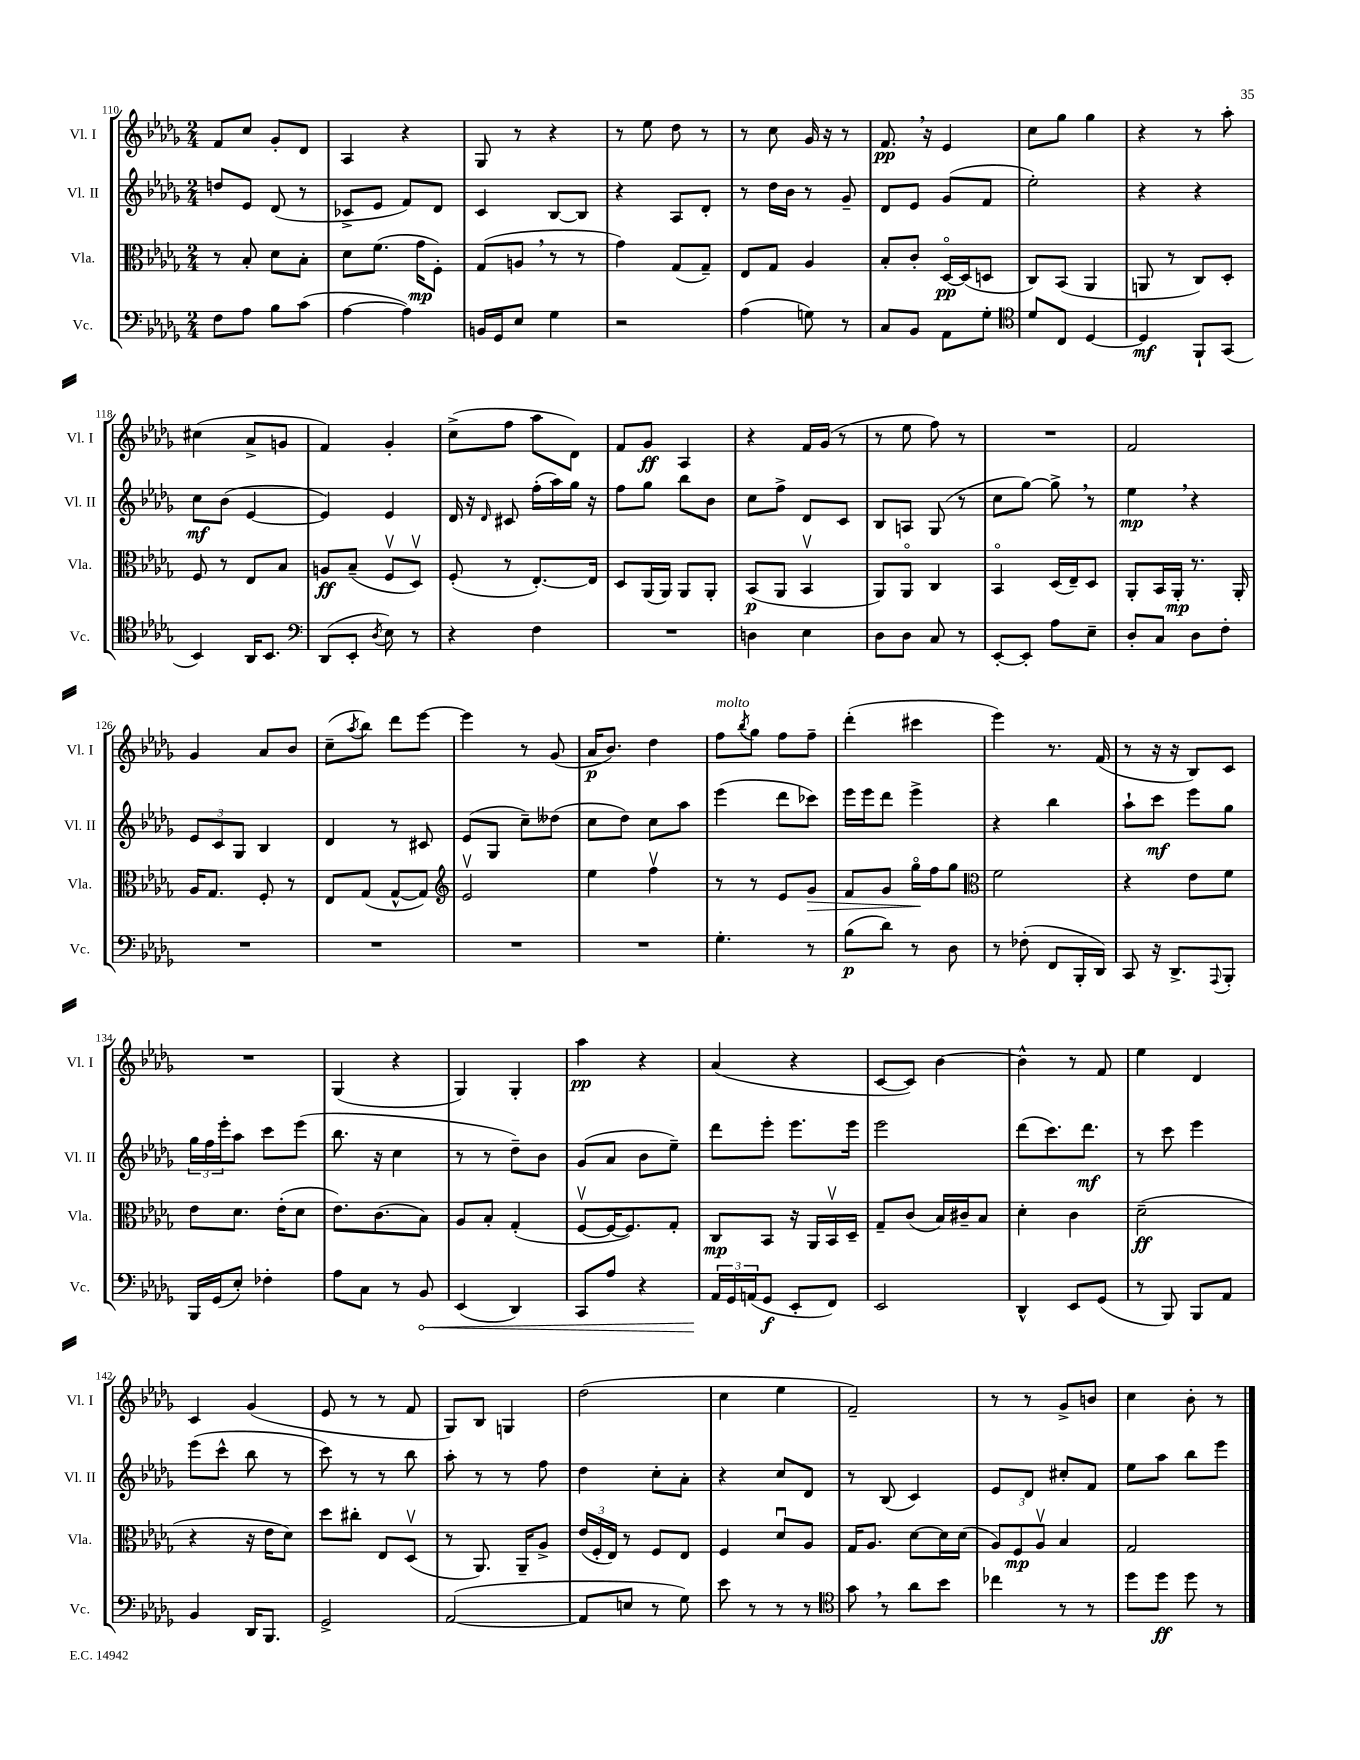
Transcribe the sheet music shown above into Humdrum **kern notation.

**kern	**kern	**kern	**kern
*staff4	*staff3	*staff2	*staff1
*clefF4	*clefC3	*clefG2	*clefG2
*k[b-e-a-d-g-]	*k[b-e-a-d-g-]	*k[b-e-a-d-g-]	*k[b-e-a-d-g-]
*M2/4	*M2/4	*M2/4	*M2/4
8F\L	8r	8dd/L	8f/L
8A-\J	8B-'/	8e-/J	8cc/J
8B-\L	8d-\L	(8d-/	8g-'/L
(8c\J	8B-'\J	8r	8d-/J
=	=	=	=
[4A-\	8d-\L	8c-^/L	4A-/
.	(8.f\J	8e-/J	.
4A-\])	.	8f/L)	4r
.	16g-\LK	.	.
.	8F'\J)	8d-/J	.
=	=	=	=
16BB/LL	(8G-/L	4c/	8G-/
16GG-/J	.	.	.
8E-/J	8A/J	.	8r
4G-\	8r	[8B-/L	4r
.	8r	8B-/]J	.
=	=	=	=
2r	4g-\)	4r	8r
.	.	.	8ee-\
.	(8G-/L	8A-/L	8dd-\
.	8G-~/J)	8d-'/J	8r
=	=	=	=
(4A-\	8E-/L	8r	8r
.	8G-/J	16dd-\LL	8cc\
.	.	16b-\JJ	.
8G\)	4A-/	8r	16g-/
.	.	.	16r
8r	.	8g-~/	8r
=	=	=	=
8C/L	8B-'/L	8d-/L	8.f/
8BB-/J	8c'/J	8e-/J	.
.	.	.	16r
8AA-\L	[16D-o/LL	(8g-/L	4e-/
.	(16D-/]J	.	.
8G-'\J	8D/J	8f/J	.
=	=	=	=
*clefC4	*	*	*
8d-/L	8C/L)	2ee-'\)	8cc\L
8C/J	(8BB-/J	.	8gg-\J
[4D-/	4AA-/	.	4gg-\
=	=	=	=
4D-/]	8AA/	4r	4r
.	8r	.	.
8FF`/L	8C/L)	4r	8r
(8GG-/J	8D-'/J	.	8aa-'\
=	=	=	=
4BB-/)	8F/	8cc\L	(4cc#\
.	8r	(8b-\J	.
16AA-/LK	8E-/L	[4e-/	8a-^/L
8.BB-/J	.	.	.
.	8B-/J	.	8g/J
=	=	=	=
*clefF4	*	*	*
(8DD-/L	8A/L	4e-/])	4f/)
8EE-'/J	(8B-~/J	.	.
8qD-/	.	.	.
8E-\)	8Fv/L	4e-/	4g-'/
8r	8D-v/J)	.	.
=	=	=	=
4r	(8F'/	16d-/	(8cc^\L
.	.	16r	.
.	.	16qqd-/	.
.	8r	8c#/	8ff\J
4F\	[8.E-'/L)	(16ff'\LL	8aa-\L
.	.	16aa-\)	.
.	.	16gg-\JJ	8d-\J)
.	16E-/]Jk	16r	.
=	=	=	=
2r	8D-/L	8ff\L	8f/L
.	(16AA-/L	8gg-\J	8g-/J
.	16AA-/JJ)	.	.
.	8AA-/L	8bb-\L	4A-/
.	8AA-'/J	8b-\J	.
=	=	=	=
4D\	(8BB-/L	8cc\L	4r
.	8AA-/J	8ff^\J	.
4E-\	4BB-v/	8d-/L	16f/LL
.	.	.	(16g-/JJ
.	.	8c/J	8r
=	=	=	=
8D-\L	8AA-/L)	8B-/L	8r
8D-\J	8AA-o/J	8A/J	8ee-\
8C/	4C/	(8G-/	8ff\)
8r	.	8r	8r
=	=	=	=
[8EE-'/L	4BB-o/	8cc\L	2r
8EE-'/]J	.	[8gg-\J)	.
8A-\L	(16D-/LL	8gg-^\]	.
.	16E-~/J)	.	.
8E-~\J	8D-/J	8r	.
=	=	=	=
8D-'/L	8AA-'/L	4ee-\	2f/
8C/J	16BB-/L	.	.
.	16AA-'/JJ	.	.
8D-\L	8.r	4r	.
8F'\J	.	.	.
.	16AA-'/	.	.
=	=	=	=
2r	16A-/LK	12e-/L	4g-/
.	8.G-/J	.	.
.	.	12c/	.
.	.	12G-/J	.
.	8F'/	4B-/	8a-/L
.	8r	.	8b-/J
=	=	=	=
2r	8E-/L	4d-/	(8cc~\L
.	.	.	8qaa-/
.	(8G-/J	.	8bb-\J)
.	[8G-^^/L	8r	8ddd-\L
.	8G-/]J)	8c#/	[8eee-\J
=	=	=	=
*	*clefG2	*	*
2r	2e-v/	(8e-/L	4eee-\]
.	.	8G-/J	.
.	.	8cc~\L)	8r
.	.	(8dd--\J	(8g-/
=	=	=	=
2r	4ee-\	8cc\L	16a-/LK
.	.	.	8.b-/J)
.	.	8dd-\J)	.
.	4ffv\	8cc\L	4dd-\
.	.	8aa-\J	.
=	=	=	=
4.G-'\	8r	(4eee-\	8ff\L
.	.	.	8qbb-/
.	8r	.	8gg-\J
.	8e-/L	8ddd-\L	8ff\L
8r	8g-/J	8ccc-\J)	8ff~\J
=	=	=	=
(8B-\L	8f/L	16eee-\LL	(4ddd-'\
.	.	16eee-\J	.
8d-\J)	8g-/J	8ddd-\J	.
8r	16gg-o\LL	4eee-^\	4ccc#\
.	16ff\J	.	.
8D-\	8gg-\J	.	.
=	=	=	=
*	*clefC3	*	*
8r	2f\	4r	4eee-\)
(8F-'\	.	.	.
8FF/L	.	4bb-\	8.r
16BBB-'/L	.	.	.
16DD-/JJ)	.	.	(16f/
=	=	=	=
8CC/	4r	8aa-`\L	8r
16r	.	8ccc\J	16r
8.DD-^/L	.	.	16r
.	8e-\L	8eee-\L	8B-/L)
8qqAAA-/	.	.	.
8BBB-'/J	8f\J	8gg-\J	8c/J
=	=	=	=
16BBB-/LL	8e-\L	24gg-\LL	2r
.	.	24ff\	.
(16GG-/J	.	.	.
.	.	24eee-'\J	.
8E-'/J)	8.d-\J	8aa-\J	.
4F-'\	.	8ccc\L	.
.	(16e-'\LK	.	.
.	8d-\J	(8eee-\J	.
=	=	=	=
8A-\L	8.e-\L)	8.bb-\	(4G-/
8C\J	.	.	.
.	(8.c\	16r	.
8r	.	4cc\	4r
8BB-/	8B-\J)	.	.
=	=	=	=
(4EE-/	8A-/L	8r	4G-/)
.	8B-'/J	8r	.
4DD-/)	(4G-'/	8dd-~\L)	4G-'/
.	.	8b-\J	.
=	=	=	=
8CC/L	[8Fv/L	(8g-/L	4aa-\
8A-/J	16F/_K	8a-/J	.
.	8.F/])	.	.
4r	.	8b-\L	4r
.	8G-'/J	8ee-~\J)	.
=	=	=	=
24AA-/LL	8C/L	8ddd-\L	(4a-/
24GG-/	.	.	.
(24AA/J	.	.	.
8GG-/J	8BB-/J	8eee-'\J	.
8EE-'/L	16r	8.eee-\L	4r
.	16AA-/LL	.	.
8FF/J)	16BB-v/	.	.
.	16D-~/JJ	16eee-\Jk	.
=	=	=	=
2EE-/	8G-~/L	2eee-\	[8c/L
.	(8c/J	.	8c/]J)
.	16B-/LL)	.	[4b-\
.	16c#~/J	.	.
.	8B-/J	.	.
=	=	=	=
4DD-^^/	4d-'\	(8ddd-\L	4b-^^\]
.	.	8.ccc\)	.
8EE-/L	4c\	.	8r
.	.	8.ddd-\J	.
(8GG-/J	.	.	8f/
=	=	=	=
8r	(2d-~\	8r	4ee-\
8BBB-/)	.	8ccc\	.
8BBB-/L	.	4eee-\	4d-/
8AA-/J	.	.	.
=	=	=	=
4BB-/	4r	(8eee-\L	4c/
.	.	8ccc^^\J	.
16DD-/LK	16r	8bb-\	(4g-/
8.BBB-/J	16e-\LK	.	.
.	8d-\J)	8r	.
=	=	=	=
2GG-^/	8dd-\L	8ccc\)	8e-/
.	8cc#'\J	8r	8r
.	8E-/L	8r	8r
.	(8D-v/J	8bb-\	8f/
=	=	=	=
([2AA-/	8r	8aa-'\	8G-/L)
.	8.AA-/)	8r	8B-/J
.	.	8r	4G/
.	16AA-~/LK	.	.
.	8A-^/J	8ff\	.
=	=	=	=
8AA-/]L	(24e-/LL	4dd-\	(2dd-\
.	24F'/	.	.
.	24E-/JJ)	.	.
8E/J	8r	.	.
8r	8F/L	8cc'\L	.
8G-\)	8E-/J	8a-'\J	.
=	=	=	=
8e-\	4F/	4r	4cc\
8r	.	.	.
8r	8d-u/L	8cc/L	4ee-\
8r	8A-/J	8d-/J	.
=	=	=	=
*clefC4	*	*	*
8g-\	16G-/LK	8r	2f~/)
.	8.A-/J	.	.
8r	.	(8B-/	.
8a-\L	[8d-\L	4c/)	.
8b-\J	16d-\]L	.	.
.	(16d-\JJ	.	.
=	=	=	=
4cc-\	12A-/L)	8e-/L	8r
.	12F/	.	.
.	.	8d-/J	8r
.	12A-v/J	.	.
8r	4B-/	8cc#'/L	8g-^/L
8r	.	8f/J	8b/J
=	=	=	=
8dd-\L	2G-/	8ee-\L	4cc\
8dd-\J	.	8aa-\J	.
8dd-\	.	8bb-\L	8b-'\
8r	.	8eee-\J	8r
==	==	==	==
*-	*-	*-	*-
